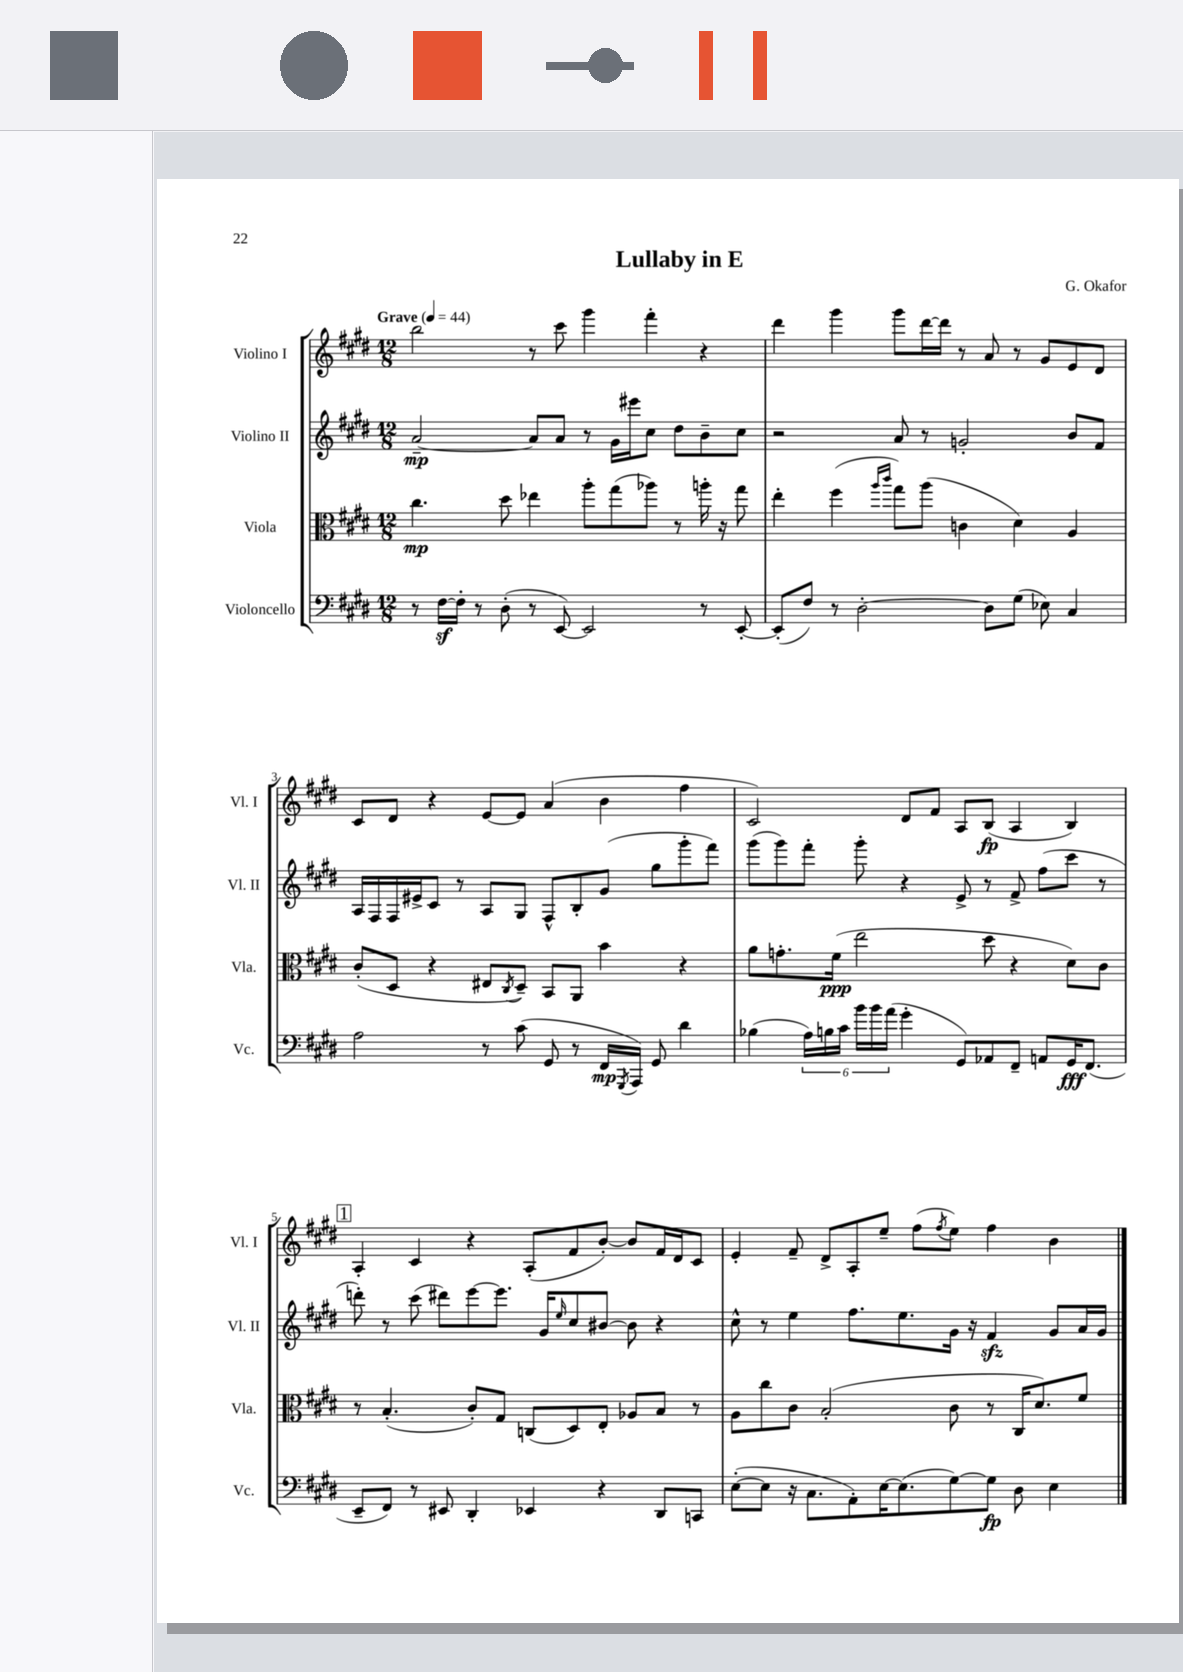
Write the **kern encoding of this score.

**kern	**dynam	**kern	**dynam	**kern	**dynam	**kern	**dynam
*part4	*part4	*part3	*part3	*part2	*part2	*part1	*part1
*staff4	*staff4	*staff3	*staff3	*staff2	*staff2	*staff1	*staff1
*I"Violoncello	*	*I"Viola	*	*I"Violino II	*	*I"Violino I	*
*I'Vc.	*	*I'Vla.	*	*I'Vl. II	*	*I'Vl. I	*
*clefF4	*	*clefC3	*	*clefG2	*	*clefG2	*
*k[f#c#g#d#]	*	*k[f#c#g#d#]	*	*k[f#c#g#d#]	*	*k[f#c#g#d#]	*
*M12/8	*	*M12/8	*	*M12/8	*	*M12/8	*
*MM44	*	*MM44	*	*MM44	*	*MM44	*
=1	=1	=1	=1	=1	=1	=1	=1
!	!	!	!	!	!	!LO:TX:a:B:t=Grave	!
8r	.	4.cc#\	mp	[2a~/	mp	2bb\	.
[16F#z\LL	.	.	.	.	.	.	.
16F#'\JJ]	.	.	.	.	.	.	.
8r	.	.	.	.	.	.	.
(8D#'\	.	8dd#\	.	.	.	.	.
8r	.	4ee-X\	.	8a/L]	.	8r	.
[8EE/)	.	.	.	8a/J	.	8ccc#\	.
2EE/]	.	8aa'\L	.	8r	.	4ggg#\	.
.	.	(8gg#\	.	16g#\LL	.	.	.
.	.	.	.	16eee#X\J	.	.	.
.	.	8aa-X\J)	.	8cc#\J	.	4fff#'\	.
.	.	8r	.	8dd#\L	.	.	.
8r	.	16aan'\	.	8b~\	.	4r	.
.	.	16r	.	.	.	.	.
[8EE'/	.	8gg#\	.	8cc#\J	.	.	.
=2	=2	=2	=2	=2	=2	=2	=2
(8EE'/L]	.	4ee'\	.	2r	.	4ddd#\	.
8F#/J)	.	.	.	.	.	.	.
8r	.	(4ff#\	.	.	.	4ggg#\	.
[2D#'\	.	.	.	.	.	.	.
.	.	16qqaa/LL	.	.	.	.	.
.	.	16qqccc#/JJ	.	.	.	.	.
.	.	8gg#\L)	.	8a/	.	8ggg#\L	.
.	.	(8aa\J	.	8r	.	[16ddd#\L	.
.	.	.	.	.	.	16ddd#\JJ]	.
.	.	4cn\	.	2gn'/	.	8r	.
8D#\L]	.	.	.	.	.	8a/	.
(8G#\J	.	4d#\)	.	.	.	8r	.
8E-X\)	.	.	.	.	.	8g#/L	.
4C#/	.	4A/	.	8b/L	.	8e/	.
.	.	.	.	8f#/J	.	8d#/J	.
!!LO:LB:g=z
=3	=3	=3	=3	=3	=3	=3	=3
2A\	.	(8c#'/L	.	16A/LL	.	8c#/L	.
.	.	.	.	16F#/	.	.	.
.	.	8D#/J	.	16F#/	.	8d#/J	.
.	.	.	.	16e#X^/J	.	.	.
.	.	4r	.	8c#/J	.	4r	.
.	.	.	.	8r	.	.	.
8r	.	8E#X/L	.	8A/L	.	[8e/L	.
.	.	8qC#/	.	.	.	.	.
(8c#\	.	8D#~/J)	.	8G#/J	.	8e/J]	.
8GG#/	.	8BB/L	.	8F#^^/L	.	(4a/	.
8r	.	8AA/J	.	8B'/	.	.	.
16FF#/LL	mp	4b\	.	(8g#/J	.	4b\	.
8qGGG#/	.	.	.	.	.	.	.
16AAA/JJ)	.	.	.	.	.	.	.
8GG#/	.	.	.	8gg#\L	.	.	.
4d#\	.	4r	.	8ggg#'\	.	4ff#\	.
.	.	.	.	8fff#\J)	.	.	.
=4	=4	=4	=4	=4	=4	=4	=4
(4B-X\	.	8a\L	.	(8ggg#\L	.	2c#/)	.
.	.	8.gn'\	.	8ggg#\)	.	.	.
24A\LL)	.	.	.	8fff#'\J	.	.	.
24Bn\	.	.	.	.	.	.	.
.	.	(16f#\Jk	ppp	.	.	.	.
24c#\JJ	.	.	.	.	.	.	.
24b\LL	.	2ee\	.	8ggg#'\	.	.	.
24b\	.	.	.	.	.	.	.
(24a\JJ	.	.	.	.	.	.	.
4g#'\	.	.	.	4r	.	8d#/L	.
.	.	.	.	.	.	8f#/J	.
8GG#/L)	.	.	.	8e^/	.	8A/L	.
8AA-X/	.	8dd#\	.	8r	.	(8B/J	fp
8FF#~/J	.	4r	.	8f#^/	.	4A/	.
8AAn/L	.	.	.	(8ff#\L	.	.	.
16GG#/K	fff	8d#\L)	.	8ccc#\J	.	4B/)	.
(8.FF#/J	.	.	.	.	.	.	.
.	.	8c#\J	.	8r	.	.	.
!!LO:LB:g=z
!!LO:REH:place=s1:t=1
=5	=5	=5	=5	=5	=5	=5	=5
8EE~/L	.	8r	.	8dddn'\)	.	4A'/	.
8FF#/J)	.	(4.B'/	.	8r	.	.	.
8r	.	.	.	(8ccc#\	.	4c#/	.
8EE#X/	.	.	.	8ddd#X\L)	.	.	.
4DD#'/	.	8c#'/L)	.	[8eee\	.	4r	.
.	.	8G#/J	.	8.eee\J]	.	.	.
4EE-X/	.	(8Cn/L	.	.	.	(8A'/L	.
.	.	.	.	16g#/KL	.	.	.
.	.	.	.	16qqee/	.	.	.
.	.	8D#/)	.	8cc#/	.	8f#/	.
4r	.	8E'/J	.	[8b#X/J	.	[8b'/J)	.
.	.	8A-X/L	.	8b#\]	.	8b/L]	.
8DD#/L	.	8B/J	.	4r	.	16f#/L	.
.	.	.	.	.	.	16d#/J	.
8CCn/J	.	8r	.	.	.	8c#/J	.
=6	=6	=6	=6	=6	=6	=6	=6
([8E'\L	.	8A\L	.	8cc#^^\	.	4e'/	.
8E\J]	.	8cc#\	.	8r	.	.	.
16r	.	8c#\J	.	4ee\	.	8f#~/	.
8.C#\L	.	.	.	.	.	.	.
.	.	(2B'/	.	.	.	8d#^/L	.
8AA'\)	.	.	.	8.ff#\L	.	8A'/	.
[16E\K	.	.	.	.	.	8ee~/J	.
(8.E\]	.	.	.	8.ee\	.	.	.
.	.	.	.	.	.	(8ff#\L	.
.	.	.	.	.	.	8qff#/	.
[8G#\)	.	8c#\	.	16g#\Jk	.	8ee\J)	.
.	.	.	.	16r	.	.	.
8G#\J]	fp	8r	.	4f#zz/	.	4ff#\	.
8D#\	.	16C#/KL	.	.	.	.	.
.	.	8.d#/)	.	.	.	.	.
4E\	.	.	.	8g#/L	.	4b\	.
.	.	8f#/J	.	16a/L	.	.	.
.	.	.	.	16g#/JJ	.	.	.
==	==	==	==	==	==	==	==
*-	*-	*-	*-	*-	*-	*-	*-
